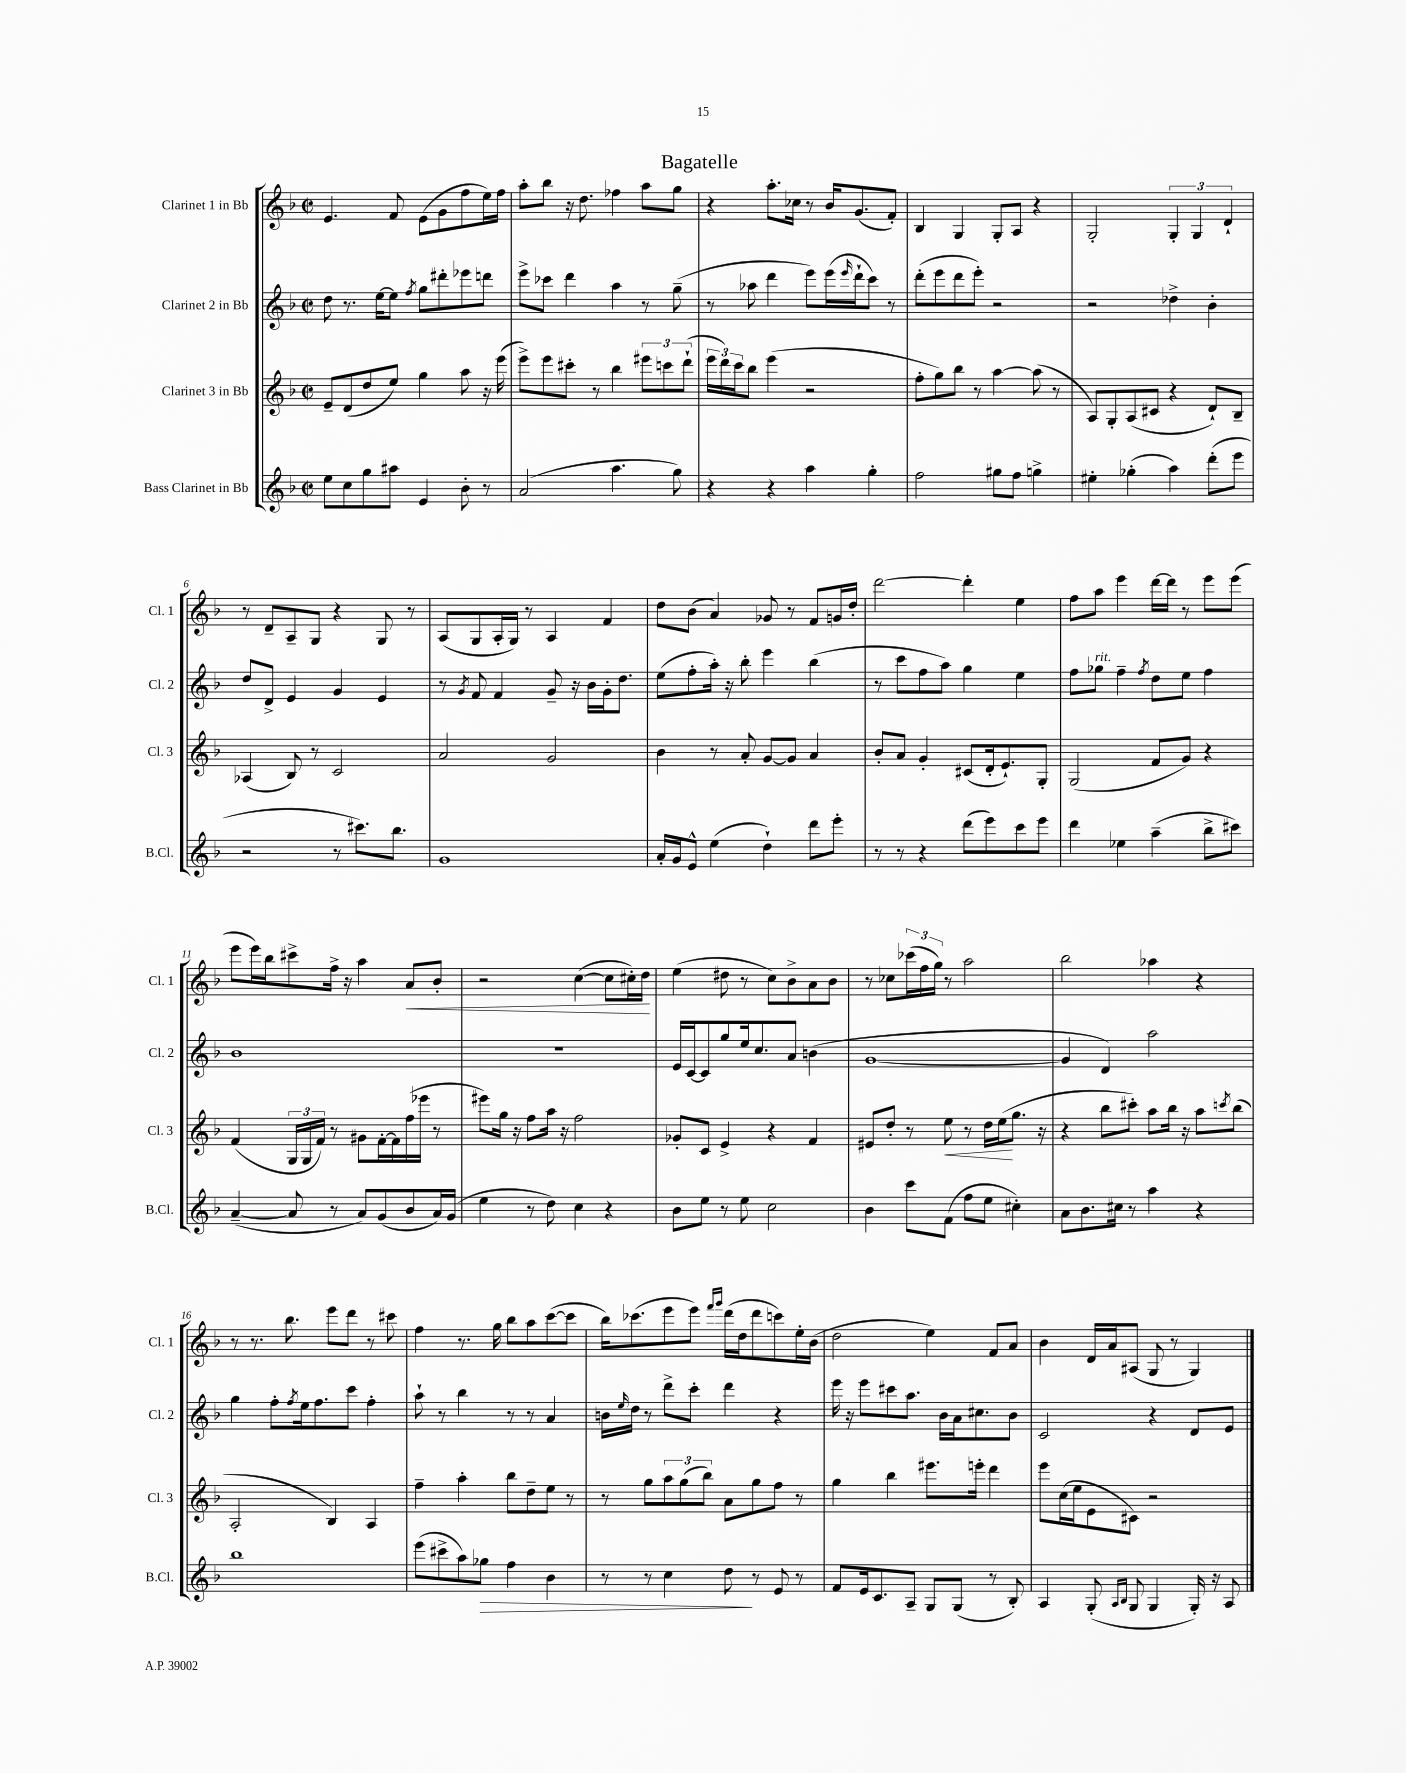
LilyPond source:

\header { title = "Bagatelle" }
<<
\new StaffGroup <<
\new Staff = "s0" \with { instrumentName = "Clarinet 1 in Bb" shortInstrumentName = "Cl. 1" } {
    \clef treble \key f \major \defaultTimeSignature \time 2/2
    e'4. f'8 e'8( g'8 f''8 e''16) f''16 |
    a''8-. bes''8 r16 d''8. fes''4 a''8 g''8 |
    r4 a''8.-. ces''16 r8 bes'16 g'8.( f'8-.) |
    bes4 g4 g8-. a8 r4 |
    g2-. \tuplet 3/2 { g4-. g4 d'4-! } |
    r8 d'8-- a8-- g8 r4 g8 r8 |
    a8( g8 a16-. g16) r8 a4 f'4 |
    d''8 bes'8( a'4) ges'8 r8 f'8 g'16 d''16-. |
    d'''2~ d'''4-. e''4 |
    f''8 a''8 e'''4 d'''16~ d'''16 r8 e'''8 e'''8( |
    e'''8 e'''16) bes''16 cis'''8-> f''16-> r16 a''4 a'8\< bes'8-. |
    r2 c''4~( c''8 cis''16-.) d''16\! |
    e''4( dis''8 r8 c''8) bes'8-> a'8 bes'8 |
    r8 ces''8 \tuplet 3/2 { ces'''16( f''16 g''16) } r8 a''2 |
    bes''2 aes''4 r4 |
    r8 r8. bes''8. e'''8 d'''8 r8 cis'''8 |
    f''4 r8. g''16 bes''8 a''8 c'''8~( c'''8 |
    bes''16) ces'''8.( e'''8 e'''8) \grace { f'''16 g'''16 } d'''16( d''16 d'''8 c'''8) e''16-. bes'16( |
    d''2 e''4) f'8 a'8 |
    bes'4 d'16 a'16 ais8( g8 r8 g4) \bar "|." |
}
\new Staff = "s1" \with { instrumentName = "Clarinet 2 in Bb" shortInstrumentName = "Cl. 2" } {
    \clef treble \key f \major \defaultTimeSignature \time 2/2
    d''8 r8. e''16~ e''8 \acciaccatura { f''8 } g''8 dis'''8-. ees'''8 d'''8 |
    e'''8-> ces'''8 d'''4 a''4 r8 g''8--( |
    r8 aes''8 d'''4 e'''8) e'''16( \grace { e'''16 } d'''16-! c'''8) r8 |
    d'''8-.( e'''8 d'''8 e'''8-.) r2 |
    r2 des''4-> bes'4-. |
    d''8 d'8-> e'4 g'4 e'4 |
    r8 \acciaccatura { g'8 } f'8 f'4 g'8-- r16 bes'16 g'16-. d''8. |
    e''8( f''8-. a''16-.) r16 bes''8-. e'''4 bes''4( |
    r8 c'''8 f''8 a''8) g''4 e''4 |
    f''8 ges''8^\markup { \italic "rit." } f''4-- \acciaccatura { f''8 } d''8 e''8 f''4 |
    bes'1 |
    R1 |
    e'16 c'16~ c'8 g''8 e''16 c''8. a'8 b'4( |
    g'1~ |
    g'4 d'4) a''2 |
    g''4 f''8-. \acciaccatura { f''8 } e''16 f''8. c'''8 f''4-. |
    a''8-! r8 bes''4 r8 r8 a'4 |
    b'16 \grace { e''16 } d''16 r8 d'''8-> c'''8-. d'''4 r4 |
    e'''16 r16 e'''8 cis'''8 a''8. bes'16 a'16 cis''8. bes'8 |
    c'2 r4 d'8 e'8 \bar "|." |
}
\new Staff = "s2" \with { instrumentName = "Clarinet 3 in Bb" shortInstrumentName = "Cl. 3" } {
    \clef treble \key f \major \defaultTimeSignature \time 2/2
    e'8-- d'8( d''8 e''8) g''4 a''8 r16 e'''16( |
    e'''8->) e'''8 cis'''8-. r8 bes''4 \tuplet 3/2 { eis'''8 c'''8 d'''8-!( } |
    \tuplet 3/2 { e'''16 d'''16) c'''16 } bes''8 e'''4( r2 |
    f''8-. g''8) bes''8 r8 a''4~ a''8( r8 |
    a8) g8-. a8( cis'8 r4 d'8-!) bes8-- |
    aes4( bes8) r8 c'2 |
    a'2 g'2 |
    bes'4 r8 a'8-. g'8~ g'8 a'4 |
    bes'8-. a'8 g'4-. cis'8( d'16-. e'8.-!) g8-. |
    g2( f'8 g'8) r4 |
    f'4( \tuplet 3/2 { g16 g16 f'16) } r8 gis'8 f'16~-. f'16 f''16( ees'''16 r8 |
    eis'''8) g''16 r16 f''8 a''16 r16 f''2 |
    ges'8-. c'8 e'4-> r4 f'4 |
    eis'8 d''8-. r8 e''8\< r8 d''16 e''16\!( g''8. r16 |
    r4 bes''8 cis'''8-.) a''8 bes''16 r16 a''8 \acciaccatura { c'''8 } bes''8( |
    a2-. bes4) a4 |
    f''4-- a''4-. bes''8 d''8-- e''8 r8 |
    r8 g''8 \tuplet 3/2 { a''8 g''8( bes''8) } a'8 g''8 f''8 r8 |
    g''4 bes''4 eis'''8. e'''16-. d'''4 |
    e'''8 c''16( e''16 e'8 cis'8) r2 \bar "|." |
}
\new Staff = "s3" \with { instrumentName = "Bass Clarinet in Bb" shortInstrumentName = "B.Cl." } {
    \clef treble \key f \major \defaultTimeSignature \time 2/2
    e''8 c''8 g''8 ais''8 e'4 bes'8-. r8 |
    a'2( a''4. g''8) |
    r4 r4 a''4 g''4-. |
    f''2 gis''8 f''8 g''4-> |
    eis''4-. ges''4-.( a''4) d'''8-.( e'''8 |
    r2 r8 cis'''8.) bes''8. |
    g'1 |
    a'16-. g'16 e'8-^ e''4( d''4-!) d'''8 e'''8-. |
    r8 r8 r4 d'''8( e'''8) c'''8 e'''8 |
    d'''4 ees''4 a''4--( bes''8-> cis'''8) |
    a'4~--( a'8 r8 a'8) g'8( bes'8 a'16) g'16( |
    e''4 r8 d''8) c''4 r4 |
    bes'8 e''8 r8 e''8 c''2 |
    bes'4 c'''8 f'8( f''8 e''8 cis''4-.) |
    a'8 bes'8. cis''16 r8 a''4 r4 |
    bes''1 |
    e'''8( cis'''8-> a''8) ges''8\> f''4 bes'4 |
    r8 r8 c''4 d''8\! r8 e'8 r8 |
    f'8 e'16 c'8. a8-- g8 g8( r8 bes8-.) |
    a4 g8-.( \grace { a16 bes16 } g8 g4 g16-.) r16 a8 \bar "|." |
}
>>
>>
